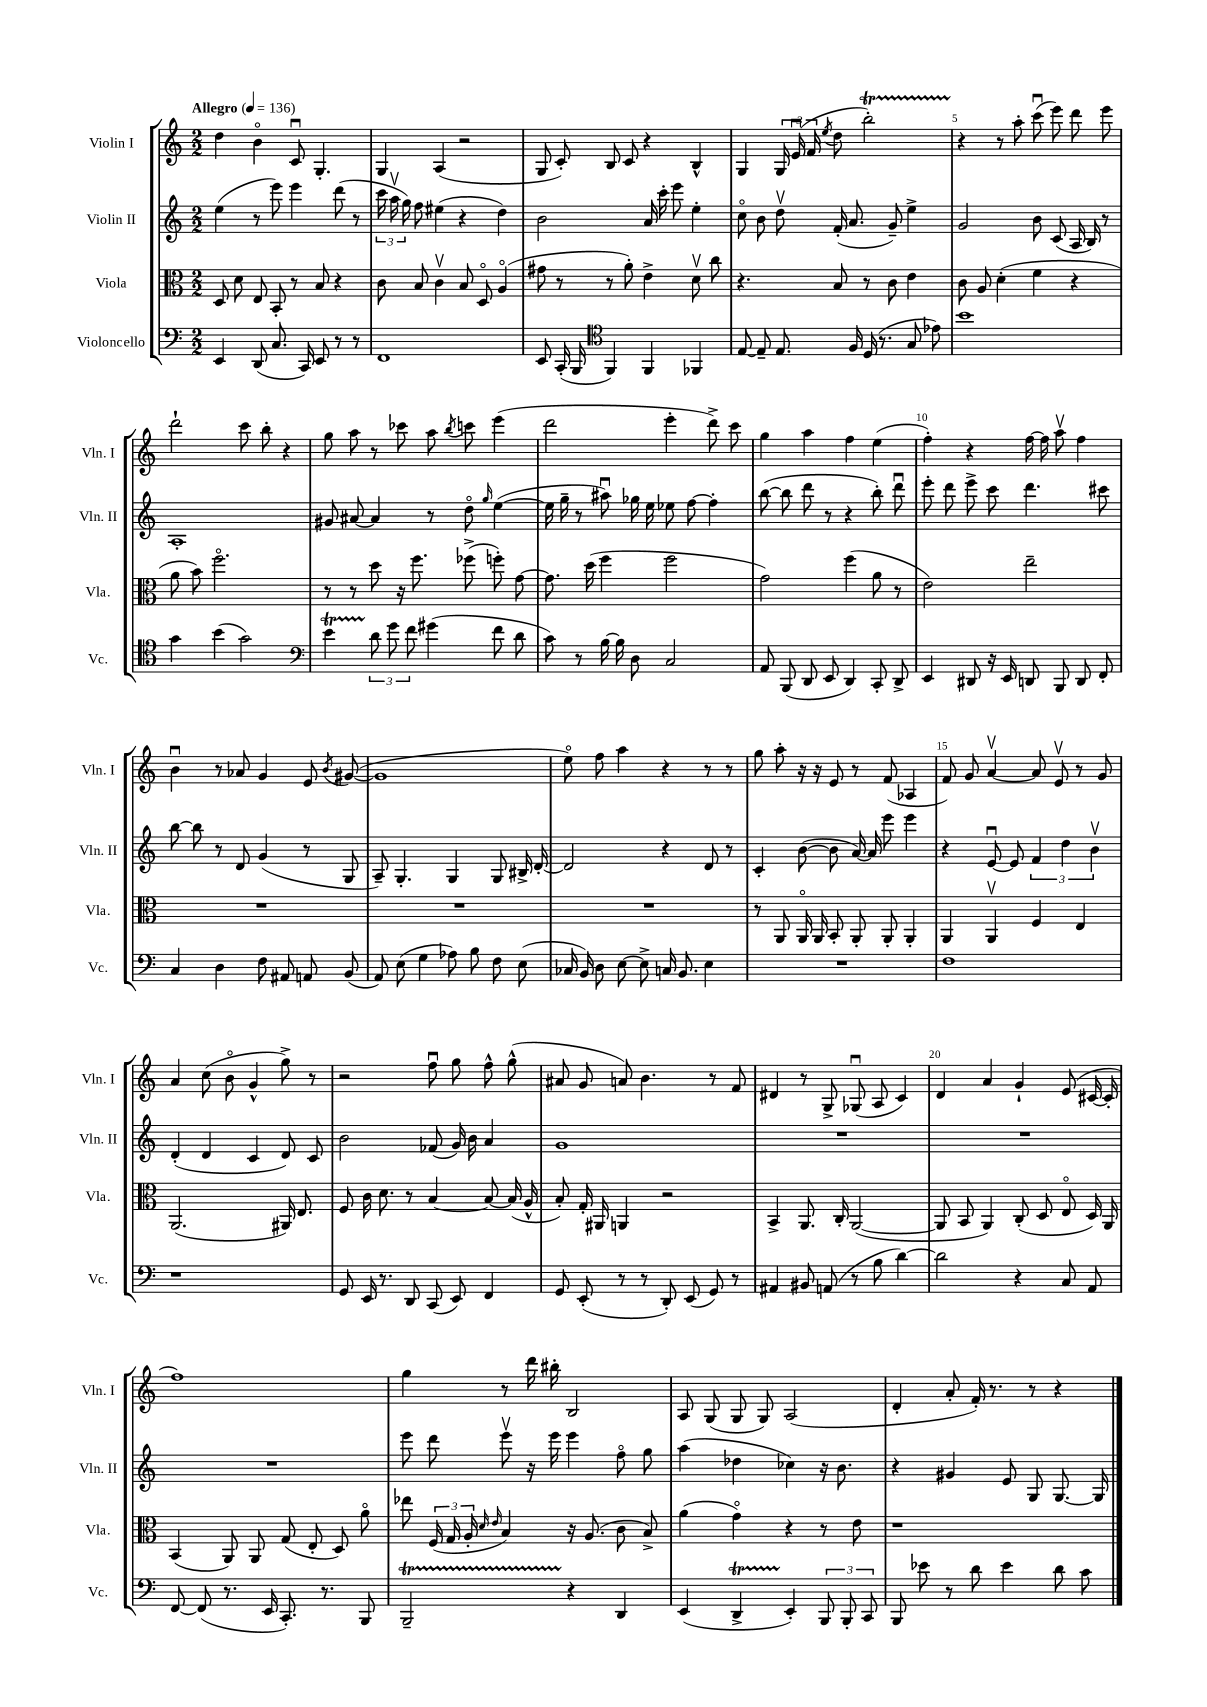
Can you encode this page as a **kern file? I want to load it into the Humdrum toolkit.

**kern	**kern	**kern	**kern
*staff4	*staff3	*staff2	*staff1
*clefF4	*clefC3	*clefG2	*clefG2
*k[]	*k[]	*k[]	*k[]
*M2/2	*M2/2	*M2/2	*M2/2
*MM136	*MM136	*MM136	*MM136
4EE/	8D/	(4ee\	4dd\
.	8d\	.	.
(8DD/	8E/	8r	4bo\
8.C/	8BB'/	8eee\)	.
.	8r	4eee\	8cu/
16CC/)	.	.	.
8EE/	8B/	.	4.G'/
8r	4r	(8ddd\	.
8r	.	8r	.
=	=	=	=
1FF	8c\	24ccc\	4G/
.	.	24aav\	.
.	.	24gg\)	.
.	8B/	8ff\	.
.	4cv\	(4ee#\	(4A/
.	8B/	4r	2r
.	8Do/	.	.
.	(4Ao/	4dd\)	.
=	=	=	=
8EE/	8g#\	2b\	8G/
(16CC'/	8r	.	8c'/)
16BBB/	.	.	.
*clefC4	*	*	*
4FF/)	8r	.	8B/
.	8a'\)	.	8c/
4FF/	4e^\	16a/	4r
.	.	16ccc'\	.
.	.	8eee\	.
4FF-/	8dv\	4ee'\	4B^^/
.	8cc\	.	.
=	=	=	=
[8E/	4.r	8cco\	4G/
8E~/]	.	8b\	.
8.E/	.	8ddv\	24G/
.	.	.	(24eu/
.	.	.	24f/
.	.	.	8qee/
.	8B/	(16f'/	8dd\
16F/	.	8.a/	.
(16D/	8r	.	2bb'\)
8.r	.	.	.
.	8c\	8g~/)	.
8G/	4e\	4ee^\	.
8e-\)	.	.	.
=	=	=	=
1b	8c\	2g/	4r
.	8A/	.	.
.	(4d'\	.	8r
.	.	.	8aa'\
.	4f\	8b\	(8cccu\
.	.	(8c/	8eee\)
.	4r	16A/	8ddd\
.	.	16B/)	.
.	.	8r	8eee\
=	=	=	=
4g\	8a\	1A'	2ddd`\
.	8b\)	.	.
(4b\	2.ffo\	.	.
2g\)	.	.	8ccc\
.	.	.	8bb'\
.	.	.	4r
=	=	=	=
*clefF4	*	*	*
4e\	8r	8g#/	8gg\
.	8r	[8a#/	8aa\
12d\	8dd\	4a#/]	8r
12g\	.	.	.
.	16r	.	8ccc-\
12f\	.	.	.
.	8.ff\	.	.
(4g#\	.	8r	8aa\
.	.	.	8qbb/
.	(8ff-^\	8ddo\	8ccc\
.	.	16qqgg/	.
8f\	8ff'\)	([4ee\	(4eee\
8d\	[8g\	.	.
=	=	=	=
8c\)	8.g\]	16ee\]	2ddd\
.	.	16gg~\	.
8r	.	8r	.
.	(16dd\	.	.
[16B\	4ff\	8aa#u\)	.
16B\]	.	.	.
8D\	.	16gg-\	.
.	.	16ee\	.
2C/	2ff\	8ee-\	4eee'\
.	.	[8ff\	.
.	.	4ff'\]	8ddd^\)
.	.	.	8ccc\
=	=	=	=
8AA/	2g\)	([8bb\	4gg\
(8BBB/	.	8bb\]	.
8DD/	.	8ddd\	4aa\
8EE/	.	8r	.
4DD/)	(4ff\	4r	4ff\
8CC'/	8a\	8bb'\)	(4ee\
8DD^/	8r	8dddu\	.
=	=	=	=
4EE/	2e\)	8eee'\	4ff'\)
.	.	8ddd\	.
8DD#/	.	8eee^\	4r
16r	.	8ccc\	.
16EE/	.	.	.
8DD/	2ee~\	4.ddd\	[16ff\
.	.	.	16ff\]
8BBB/	.	.	8aav\
8DD/	.	.	4ff\
8FF'/	.	8ccc#\	.
=	=	=	=
4C/	1r	[8bb\	4bu\
.	.	8bb\]	.
4D\	.	8r	8r
.	.	8d/	8a-/
8F\	.	(4g/	4g/
8AA#/	.	.	.
8AA/	.	8r	8e/
.	.	.	8qb/
(8BB/	.	8G/	([8g#/
=	=	=	=
8AA/)	1r	8A~/)	1g#]
(8E\	.	4.G'/	.
4G\	.	.	.
8A-\)	.	4G/	.
8B\	.	.	.
8F\	.	8G/	.
(8E\	.	16B#^/	.
.	.	[16d'/	.
=	=	=	=
16C-/	1r	2d/]	8eeo\)
16BB/)	.	.	.
8D\	.	.	8ff\
[8E\	.	.	4aa\
8E^\]	.	.	.
16C/	.	4r	4r
8.BB/	.	.	.
4E\	.	8d/	8r
.	.	8r	8r
=	=	=	=
1r	8r	4c'/	8gg\
.	8AA/	.	8aa'\
.	16AAo/	([8b\	16r
.	16AA/	.	16r
.	8BB'/	8b\]	8e/
.	8AA'/	[16a/)	8r
.	.	16a/]	.
.	8AA'/	8eee\	(8f/
.	4AA'/	4eee\	4A-/
=	=	=	=
1F	4AA/	4r	8f/)
.	.	.	8g/
.	4AAv/	[8eu/	[4av/
.	.	8e/]	.
.	4F/	6f/	8a/]
.	.	.	8ev/
.	.	6dd\	.
.	4E/	.	8r
.	.	6bv\	.
.	.	.	8g/
=	=	=	=
1r	(2.AA/	(4d'/	4a/
.	.	4d/	(8cc\
.	.	.	8bo\
.	.	4c/	4g^^/
.	16AA#/)	8d/)	8gg^\)
.	8.E/	.	.
.	.	8c/	8r
=	=	=	=
8GG/	8F/	2b\	2r
16EE/	16c\	.	.
8.r	8.d\	.	.
8DD/	8r	.	.
(8CC/	[4B/	(8f-/	8ffu\
8EE/)	.	16g/)	8gg\
.	.	16b\	.
4FF/	8B/_	4a/	8ff^^\
.	(16B/]	.	(8gg^^\
.	16A^^/	.	.
=	=	=	=
8GG/	8B'/)	1g	8a#/
(8EE'/	16G'/	.	8g/
.	16AA#/	.	.
8r	4AA/	.	8a/)
8r	.	.	4.b\
8DD'/)	2r	.	.
(8EE/	.	.	.
8GG/)	.	.	8r
8r	.	.	8f/
=	=	=	=
4AA#/	4BB^/	1r	4d#/
8BB#/	8.AA/	.	8r
(8AA/	.	.	8G^/
.	16C'/	.	.
8r	([2AA/	.	(8G-u/
8B\	.	.	8A/
[4d\)	.	.	4c/)
=	=	=	=
2d\]	8AA/]	1r	4d/
.	8BB/	.	.
.	4AA/)	.	4a/
4r	(8C'/	.	4g`/
.	8D/	.	.
8C/	8Eo/	.	(8e/
8AA/	16D/)	.	[16c#/
.	16AA/	.	16c#'/]
=	=	=	=
[8FF/	(4BB/	1r	1ff)
(8FF/]	.	.	.
8.r	8AA/)	.	.
.	8AA/	.	.
16EE/	.	.	.
8.CC'/)	(8G/	.	.
.	8E'/	.	.
8.r	.	.	.
.	8D/)	.	.
8BBB/	8ao\	.	.
=	=	=	=
2BBB~/	8ee-\	8eee\	4gg\
.	(24F/	8ddd\	.
.	24G/	.	.
.	24A'/	.	.
.	16qqd/	.	.
.	16qqe/	.	.
.	4B/)	8eeev\	8r
.	.	16r	16ddd\
.	.	16eee\	16bb#'\
4r	16r	4eee\	2B/
.	(8.A/	.	.
4DD/	8c\	8ffo\	.
.	8B^/)	8gg\	.
=	=	=	=
(4EE/	(4a\	(4aa\	8A/
.	.	.	(8G/
4DD^/	4go\)	4dd-\	8G/
.	.	.	8G/)
4EE'/)	4r	4cc-\)	(2A/
12BBB/	8r	16r	.
.	.	8.b\	.
12BBB'/	.	.	.
.	8e\	.	.
12CC/	.	.	.
=	=	=	=
8BBB/	1r	4r	4d'/
8e-\	.	.	.
8r	.	4g#/	8a'/
8d\	.	.	16f'/)
.	.	.	8.r
4e-\	.	8e/	.
.	.	8G/	8r
8d\	.	[8.G/	4r
8c\	.	.	.
.	.	16G/]	.
==	==	==	==
*-	*-	*-	*-
